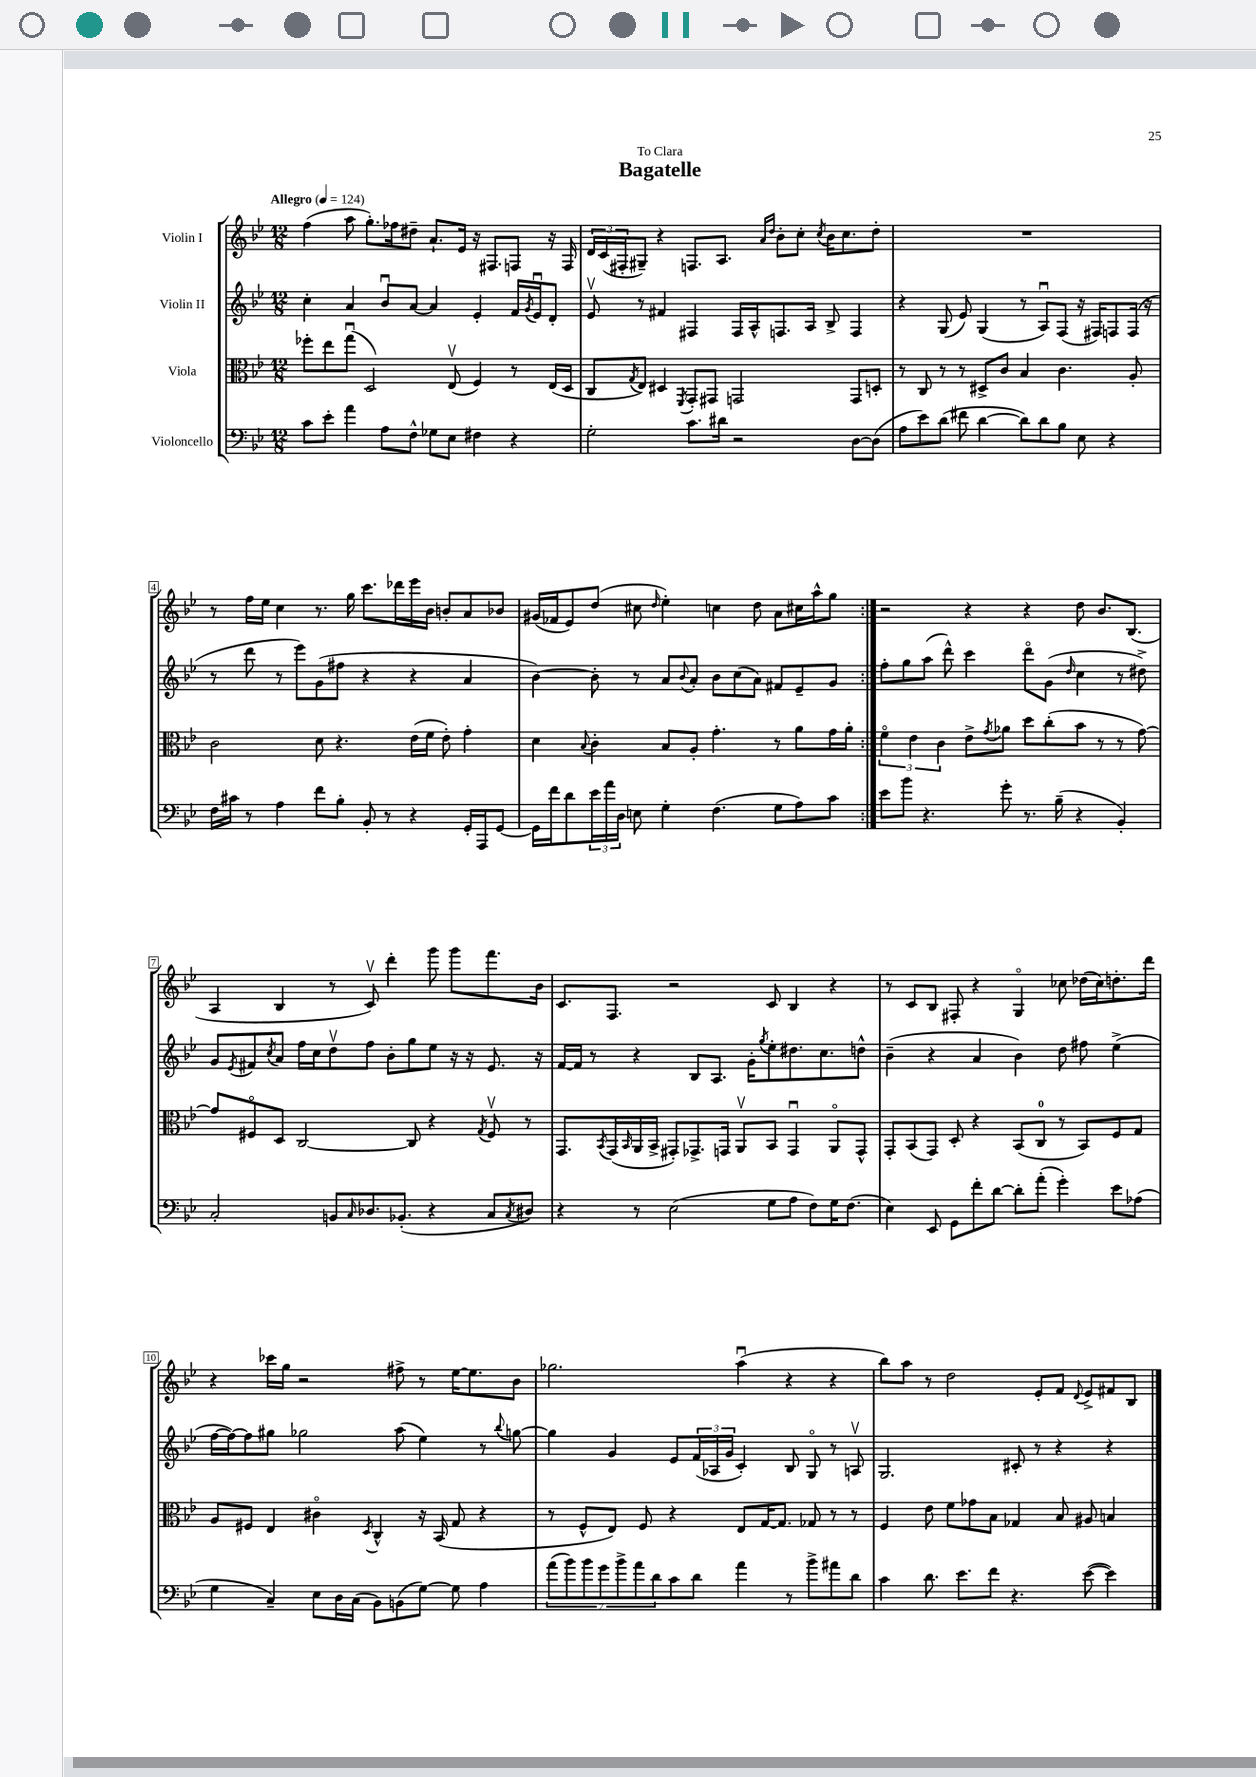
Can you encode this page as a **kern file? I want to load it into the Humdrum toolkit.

**kern	**kern	**kern	**kern
*staff4	*staff3	*staff2	*staff1
*clefF4	*clefC3	*clefG2	*clefG2
*k[b-e-]	*k[b-e-]	*k[b-e-]	*k[b-e-]
*M12/8	*M12/8	*M12/8	*M12/8
*MM124	*MM124	*MM124	*MM124
8c	8ff-'	4cc'	(4ff
8e-'	8ee-	.	.
4a	(8ggu	4a	8aa
.	2D)	.	8.gg')
8A	.	8b-u	.
.	.	.	16ff-
8F^^	.	[8a	8dd#~
8G-	.	4a]	8.a`
8E-	(8E-v	.	.
.	.	.	16e-
4F#	4F)	4e-'	16r
.	.	.	8.F#
4r	8r	16f	8F
.	.	8qg	.
.	.	16e-u	.
.	(16E-	8d'	16r
.	16D	.	16F
=	=	=	=
2G'	8C	8e-v	24d
.	.	.	(24c
.	.	.	24F#'
.	8qG	.	.
.	8E-)	8r	8G#~)
.	4D#	4f#	4r
.	8qFF	.	.
8.c	8GG'	4F#	8.F
.	8GG#	.	.
16d#	.	.	8.A
2r	2GG	16F#	.
.	.	16A^^	.
.	.	.	16qqa
.	.	.	16qqdd
.	.	8.F	8b-'
.	.	.	8cc'
.	.	16A	.
.	.	.	8qcc
.	.	8B-^	16b-
.	.	.	8.cc
[8D	8GG	4F	.
(8D]	8D'	.	8dd'
=	=	=	=
8A	8r	4r	1.r
8e-)	8C	.	.
(8d	8r	(8G	.
8f#	8r	8e-)	.
[4d	8D#^	(4G	.
.	8c	.	.
8d])	4B-	8r	.
8d	.	8Au)	.
8B-	4.c	(8F	.
8E-	.	16r	.
.	.	16F#)	.
4r	.	8F	.
.	8A'	(16F	.
.	.	16r	.
=	=	=	=
16F	2c	8r	8r
16c#	.	.	.
8r	.	8ddd	16ff
.	.	.	16ee-
4A	.	8r	4cc
.	.	8eee-)	.
8f	8d	(8g	8.r
8B-'	4.r	8ff#	.
.	.	.	16gg
8BB-'	.	4r	8.ccc
8r	.	.	.
.	.	.	16ddd-
4r	(16e-	4r	16eee-
.	16f	.	16b-
.	8e-')	.	8b'
16GG'	4g'	4a	8a
16AAA	.	.	.
[8GG	.	.	8b-
=	=	=	=
16GG]	4d	[4b-)	(16g#
16f	.	.	16f-
8d	.	.	8e-)
.	8qqB-	.	.
24e-	4c'	8b-']	(8dd
24a	.	.	.
24D	.	.	.
8E	.	8r	8cc#
.	.	.	16qqdd
4G'	8B-	8a	4ee-')
.	.	8qqb-	.
.	8A'	8a'	.
(4.F	4.g'	8b-	4cc
.	.	(8cc	.
.	.	8a)	8dd
8G	8r	8f#	8a
8A)	8a	8e-~	16cc#
.	.	.	16aa^^
8c	16g	8g	8gg
.	16a'	.	.
=:|!	=:|!	=:|!	=:|!
8e-	6fo	8ff'	2r
8b-	.	8gg	.
.	6e-	.	.
4.r	.	(8aa	.
.	6c	.	.
.	.	8ddd^^)	.
.	8e-^	4ccc	4r
.	8qg	.	.
8g'	8a-	.	.
8.r	8dd	8dddo	4r
.	(8cc'	(8g	.
(16B-~	.	.	.
.	.	16qqdd	.
4r	8b-	4cc	8dd
.	8r	.	8.b-
4BB-')	8r	8r	.
.	.	.	(8.B-
.	[8g)	8dd#^)	.
=	=	=	=
2C'	8g]	8g	4A
.	.	8qe-	.
.	8F#o	8f#	.
.	.	8qcc	.
.	8D	8a	4B-
.	[2C	16ff	.
.	.	16cc	.
8BB	.	8ddv	8r
16qqC	.	.	.
8.D-	.	8ff	8cv)
.	.	8b-'	4ddd'
(8.BB-'	.	.	.
.	8C]	8gg	.
4r	4r	8ee-	8ggg
.	.	16r	8ggg
.	.	16r	.
.	8qG	.	.
8C	8F#v	8.e-	8.fff
8qC	.	.	.
8D#)	8r	.	.
.	.	16r	16b-
=	=	=	=
4r	8.GG	[16f	8.c
.	.	16f]	.
.	.	8r	.
.	8qBB-	.	.
.	(16GG	.	8.F
.	16qqBB-	.	.
8r	16AA	4r	.
.	16BB-^	.	.
(2E-	8GG#')	.	2r
.	8.GG-^	8B-	.
.	.	8.A	.
.	16GG	.	.
.	8AAv	.	.
.	.	16g'	.
.	.	8qgg	.
8G	8BB-	8ee-'	8c
8A	4GGu	8.dd#	4B-
8F)	.	.	.
.	.	8.cc	.
16G	8AAo	.	4r
(8.F	.	.	.
.	8GG^^	8dd^^	.
=	=	=	=
4E-)	8GG'	(4b-~	8r
.	(8BB-	.	8c
8EE-	8GG)	4r	8B-
8GG	8D'	.	8F#'
8f'	4r	4a	4r
[8d	.	.	.
8d']	(8BB-	4b-)	4Go
(8a'	8C	.	.
4g')	8r	8dd	8cc-
.	8BB-)	8ff#	(16dd-
.	.	.	16cc-)
8e-	8F	(4ee-^	8.dd'
(8A-	8G	.	.
.	.	.	16ddd
=	=	=	=
4G	8A	[16ff	4r
.	.	16ff_)	.
.	8F#	8ff]	.
4C~)	4E-	8gg#	16ccc-
.	.	.	16gg
.	.	2gg-	2r
8E-	4c#o	.	.
16D	.	.	.
(16C	.	.	.
.	8qD	.	.
8BB-)	4C^^	.	.
(8BB	.	(8aa	8ff#^
[8G)	16r	4ee-)	8r
.	(16BB-	.	.
8G]	8G	.	[16ee-
.	.	.	8.ee-]
4A	4r	8r	.
.	.	8qqbb-	.
.	.	[8gg	8b-
=	=	=	=
(14a	8r	4gg]	2.gg-
14b-)	.	.	.
.	8F^^	.	.
14b-	.	.	.
14g	.	.	.
.	8E-)	4g	.
14b-^	.	.	.
14a	.	.	.
.	8F	.	.
14d	.	.	.
8c	4r	8e-	.
8d	.	(24f	.
.	.	24A-	.
.	.	24g	.
4a	8E-	4c')	(4aau
.	[16G	.	.
.	8.G]	.	.
8r	.	8B-	4r
8b-^	8G-	8Go	.
8a#	8r	8r	4r
8d	8r	8Av	.
=	=	=	=
4c	4F	2.G	8bb-)
.	.	.	8aa
8.d	8e-	.	8r
.	8f	.	2dd
8.e-	.	.	.
.	8g-	.	.
8f	8B-	.	.
4.r	4G-	8c#'	.
.	.	8r	8e-'
.	8B-	4r	8f
.	.	.	8qqd
([8e-	8A#	.	8e-^
4e-])	4B	4r	8f#
.	.	.	8B-
==	==	==	==
*-	*-	*-	*-
